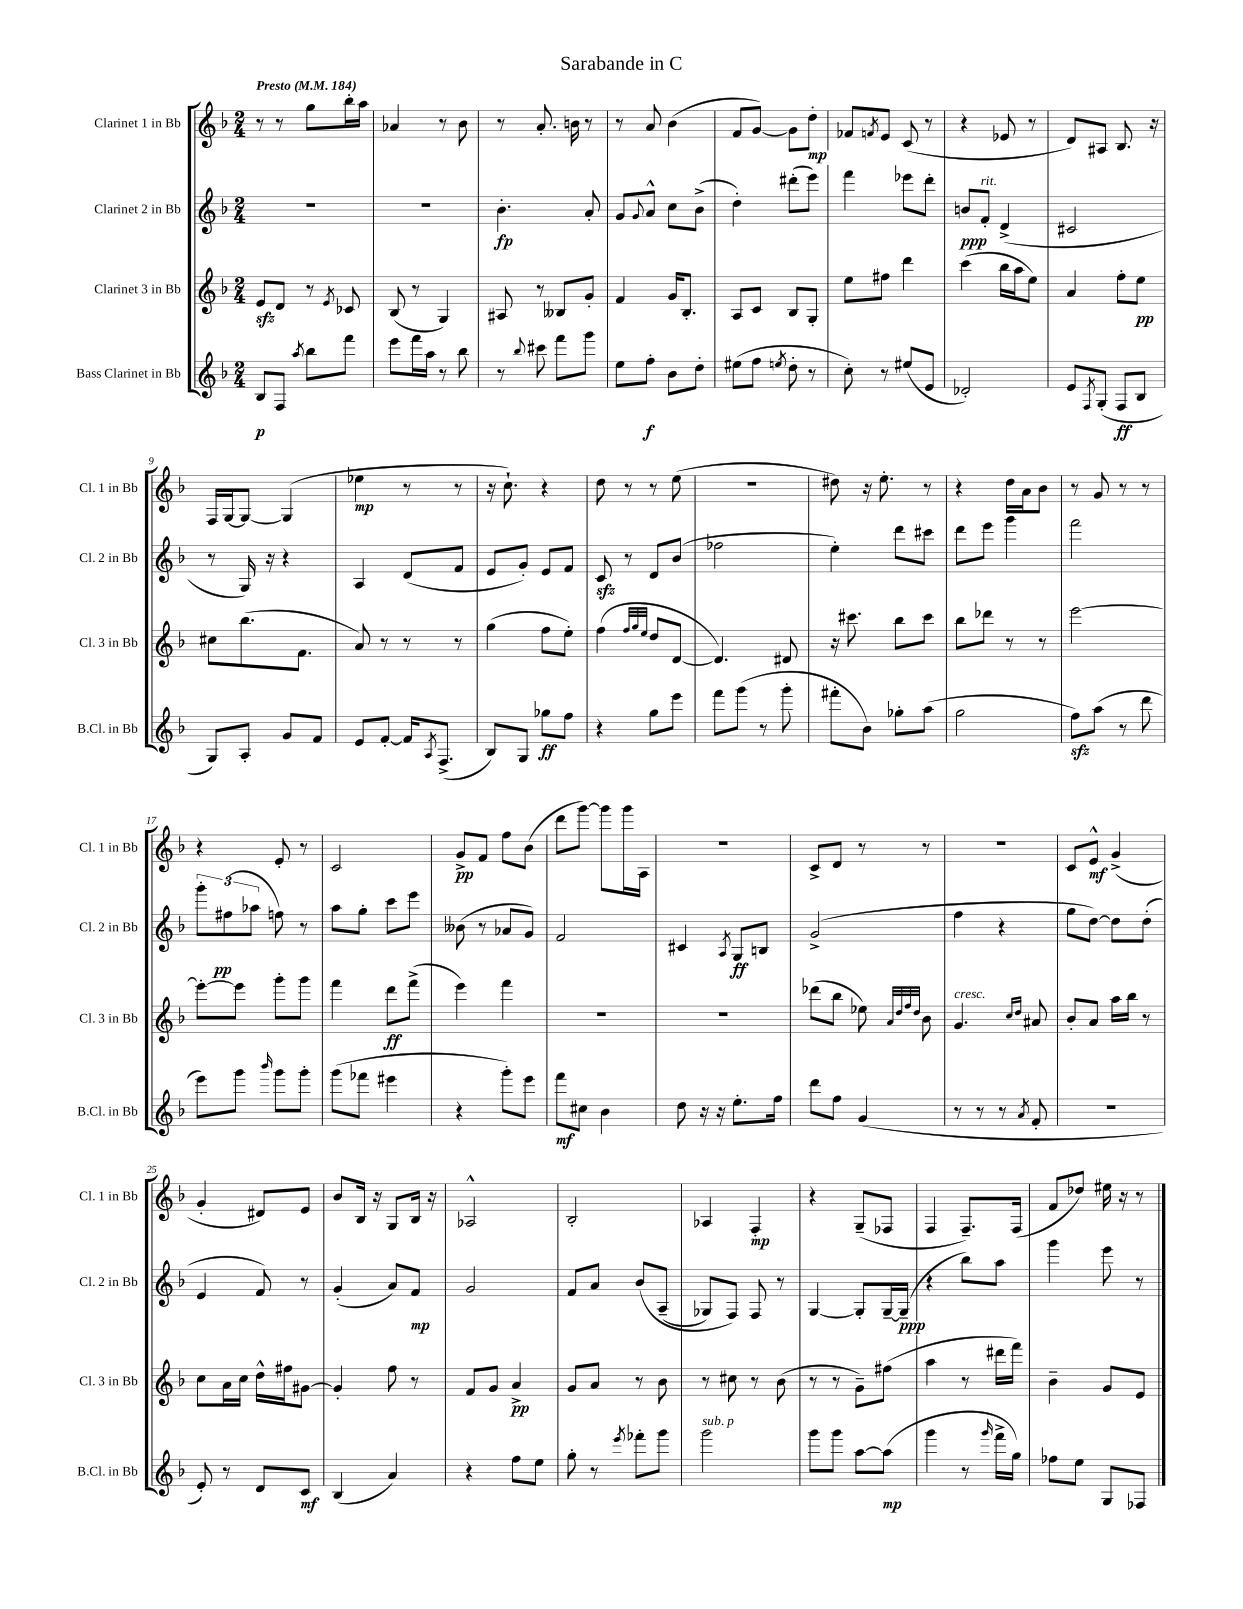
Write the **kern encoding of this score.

**kern	**dynam	**kern	**dynam	**kern	**dynam	**kern	**dynam
*part4	*part4	*part3	*part3	*part2	*part2	*part1	*part1
*staff4	*staff4	*staff3	*staff3	*staff2	*staff2	*staff1	*staff1
*I"Bass Clarinet in Bb	*	*I"Clarinet 3 in Bb	*	*I"Clarinet 2 in Bb	*	*I"Clarinet 1 in Bb	*
*I'B.Cl. in Bb	*	*I'Cl. 3 in Bb	*	*I'Cl. 2 in Bb	*	*I'Cl. 1 in Bb	*
*clefG2	*	*clefG2	*	*clefG2	*	*clefG2	*
*k[b-]	*	*k[b-]	*	*k[b-]	*	*k[b-]	*
*M2/4	*	*M2/4	*	*M2/4	*	*M2/4	*
*MM184	*	*MM184	*	*MM184	*	*MM184	*
=1	=1	=1	=1	=1	=1	=1	=1
!	!	!	!	!	!	!LO:TX:a:B:t=Presto	!
8B-/L	p	8ezz/L	.	2r	.	8r	.
8F/J	.	8d/J	.	.	.	8r	.
8qaa/	.	.	.	.	.	.	.
8bb-\L	.	8r	.	.	.	8gg\L	.
.	.	8qe/	.	.	.	.	.
8fff\J	.	8c-X/	.	.	.	16bb-'\L	.
.	.	.	.	.	.	16aa\JJ	.
=2	=2	=2	=2	=2	=2	=2	=2
8eee\L	.	(8B-/	.	2r	.	4a-X/	.
16fff\L	.	8r	.	.	.	.	.
16aa\JJ	.	.	.	.	.	.	.
8r	.	4G/)	.	.	.	8r	.
8bb-\	.	.	.	.	.	8b-\	.
=3	=3	=3	=3	=3	=3	=3	=3
8r	.	8A#X/	.	4.b-'\	fp	8r	.
8qqbb-/	.	.	.	.	.	.	.
8ccc#X\	.	8r	.	.	.	8.a'/	.
8fff\L	.	8B--X/L	.	.	.	.	.
.	.	.	.	.	.	16bn\	.
8ggg\J	.	8g'/J	.	8a'/	.	8r	.
=4	=4	=4	=4	=4	=4	=4	=4
8ee\L	.	4f/	.	8g/L	.	8r	.
.	.	.	.	8qqg/	.	.	.
8ff'\J	f	.	.	8a^^/J	.	8a/	.
8b-\L	.	16g/KL	.	8cc\L	.	(4b-\	.
.	.	8.B-'/J	.	.	.	.	.
8dd'\J	.	.	.	(8b-^\J	.	.	.
=5	=5	=5	=5	=5	=5	=5	=5
(8ee#X\L	.	8A/L	.	4dd'\)	.	8f/L	.
8ff\J	.	8c/J	.	.	.	[8g/J)	.
8qeen/	.	.	.	.	.	.	.
8dd'\	.	8B-/L	.	(8ddd#X'\L	.	8g\L]	.
8r	.	8G'/J	.	8eee\J)	.	8dd'\J	mp
=6	=6	=6	=6	=6	=6	=6	=6
8cc'\)	.	8ee\L	.	4fff\	.	8f-X/L	.
.	.	.	.	.	.	8qfn/	.
8r	.	8ff#X\J	.	.	.	8e/J	.
(8ee#X/L	.	4ddd\	.	8eee-X\L	.	(8c/	.
8e/J	.	.	.	8ddd'\J	.	8r	.
=7	=7	=7	=7	=7	=7	=7	=7
2d-X'/)	.	(4ccc\	.	8bn/L	ppp	4r	.
!	!	!	!	!LO:TX:a:i:t=rit.	!	!	!
.	.	.	.	8f'/J	.	.	.
.	.	16bb-\LL	.	(4d^/	.	8e-X/	.
.	.	16aa\J	.	.	.	.	.
.	.	8ee\J)	.	.	.	8r	.
=8	=8	=8	=8	=8	=8	=8	=8
8e/L	.	4a/	.	2c#X/	.	8d/L)	.
8qF/	.	.	.	.	.	.	.
(8G'/J	.	.	.	.	.	8A#X/J	.
8F/L	ff	8ff'\L	.	.	.	8.B-/	.
8B-/J	.	8ee\J	pp	.	.	.	.
.	.	.	.	.	.	16r	.
!!LO:LB:g=z
=9	=9	=9	=9	=9	=9	=9	=9
8G/L)	.	8cc#X\L	.	8r	.	16F/LL	.
.	.	.	.	.	.	[16G/J	.
8A'/J	.	(8.bb-\	.	16G/)	.	8G/J_	.
.	.	.	.	16r	.	.	.
8g/L	.	.	.	4r	.	(4G/]	.
.	.	8.f\J	.	.	.	.	.
8f/J	.	.	.	.	.	.	.
=10	=10	=10	=10	=10	=10	=10	=10
8e/L	.	8a/)	.	4A/	.	4ee-X\	mp
[8f'/J	.	8r	.	.	.	.	.
16f/KL]	.	8r	.	(8d/L	.	8r	.
8qA/	.	.	.	.	.	.	.
(8.F^/J	.	.	.	.	.	.	.
.	.	8r	.	8f/J	.	8r	.
=11	=11	=11	=11	=11	=11	=11	=11
8B-/L)	.	(4gg\	.	8e/L	.	16r	.
.	.	.	.	.	.	8.cc`\)	.
8G/J	.	.	.	8g'/J)	.	.	.
8gg-X\L	ff	8ff\L	.	8e/L	.	4r	.
8ff\J	.	8ee'\J)	.	8f/J	.	.	.
=12	=12	=12	=12	=12	=12	=12	=12
4r	.	(4ff\	.	8czz/	.	8dd\	.
.	.	.	.	8r	.	8r	.
.	.	32qqff/LLL	.	.	.	.	.
.	.	32qqgg/	.	.	.	.	.
.	.	32qqee/JJJ	.	.	.	.	.
8gg\L	.	8dd/L	.	8d/L	.	8r	.
8eee\J	.	[8d/J	.	(8b-/J	.	(8ee\	.
=13	=13	=13	=13	=13	=13	=13	=13
8fff\L	.	4.d/])	.	2ff-X\	.	2r	.
(8ggg\J	.	.	.	.	.	.	.
8r	.	.	.	.	.	.	.
8ggg'\	.	8d#X/	.	.	.	.	.
=14	=14	=14	=14	=14	=14	=14	=14
8fff#X'\L	.	16r	.	4ee'\)	.	8dd#X\)	.
.	.	8.ccc#X\	.	.	.	.	.
8b-\J)	.	.	.	.	.	16r	.
.	.	.	.	.	.	8.ee'\	.
8gg-X'\L	.	8bb-\L	.	8ddd\L	.	.	.
(8aa\J	.	8ccc#\J	.	8ccc#X\J	.	8r	.
=15	=15	=15	=15	=15	=15	=15	=15
2gg\	.	8bb-\L	.	8ddd\L	.	4r	.
.	.	8ddd-X\J	.	8eee\J	.	.	.
.	.	8r	.	4ggg\	.	16dd\LL	.
.	.	.	.	.	.	16a\J	.
.	.	8r	.	.	.	8b-\J	.
=16	=16	=16	=16	=16	=16	=16	=16
8ffzz\L)	.	[2eee\	.	2fff\	.	8r	.
(8aa\J	.	.	.	.	.	8g/	.
8r	.	.	.	.	.	8r	.
8ddd\	.	.	.	.	.	8r	.
!!LO:LB:g=z
=17	=17	=17	=17	=17	=17	=17	=17
8eee\L)	.	8eee'\L_	.	12ggg'\L	.	4r	.
.	.	.	.	(12ff#X\	pp	.	.
8ggg\J	.	8eee\J]	.	.	.	.	.
.	.	.	.	12aa-X\J	.	.	.
16qqbbb-/	.	.	.	.	.	.	.
8ggg\L	.	8ggg'\L	.	8ffn\)	.	8e'/	.
8ggg'\J	.	8ggg\J	.	8r	.	8r	.
=18	=18	=18	=18	=18	=18	=18	=18
(8ggg\L	.	4fff\	.	8aa\L	.	2c/	.
8fff-X\J	.	.	.	8gg'\J	.	.	.
4eee#X\	.	8ddd\L	ff	8ccc\L	.	.	.
.	.	(8fff^\J	.	8eee\J	.	.	.
=19	=19	=19	=19	=19	=19	=19	=19
4r	.	4eee\)	.	(8b--X\	.	8g^/L	pp
.	.	.	.	8r	.	8f/J	.
8ggg'\L)	.	4fff\	.	8a-X/L	.	8ff\L	.
8eee\J	.	.	.	8g/J)	.	(8b-\J	.
=20	=20	=20	=20	=20	=20	=20	=20
8fff\L	mf	2r	.	2f/	.	8ddd\L	.
8cc#X\J	.	.	.	.	.	[8ggg\J)	.
4b-\	.	.	.	.	.	8ggg\L]	.
.	.	.	.	.	.	16ggg\L	.
.	.	.	.	.	.	16A\JJ	.
=21	=21	=21	=21	=21	=21	=21	=21
8dd\	.	2r	.	4c#X/	.	2r	.
16r	.	.	.	.	.	.	.
16r	.	.	.	.	.	.	.
.	.	.	.	8qA/	.	.	.
8.ee'\L	.	.	.	8G/L	ff	.	.
.	.	.	.	8Bn/J	.	.	.
16ff\Jk	.	.	.	.	.	.	.
=22	=22	=22	=22	=22	=22	=22	=22
8ddd\L	.	(8ddd-X\L	.	(2g^/	.	8c^/L	.
8ff\J	.	8bb-\J	.	.	.	8d/J	.
(4g/	.	8ee-X\)	.	.	.	8r	.
.	.	32qqa/LLL	.	.	.	.	.
.	.	32qqdd/	.	.	.	.	.
.	.	32qqff/	.	.	.	.	.
.	.	32qqdd/JJJ	.	.	.	.	.
.	.	8b-\	.	.	.	8r	.
=23	=23	=23	=23	=23	=23	=23	=23
!	!	!LO:TX:a:i:t=cresc.	!	!	!	!	!
8r	.	4.g/	.	4ff\	.	2r	.
8r	.	.	.	.	.	.	.
8r	.	.	.	4r	.	.	.
.	.	16qqcc/LL	.	.	.	.	.
8qa/	.	16qqdd/JJ	.	.	.	.	.
8f'/	.	8a#X/	.	.	.	.	.
=24	=24	=24	=24	=24	=24	=24	=24
2r	.	8b-'/L	.	8gg\L	.	8c/L	.
.	.	8a/J	.	[8dd\J)	.	8e^^/J	mf
.	.	16aa\LL	.	8dd\L]	.	(4g^/	.
.	.	16bb-\JJ	.	.	.	.	.
.	.	8r	.	(8dd'\J	.	.	.
!!LO:LB:g=z
=25	=25	=25	=25	=25	=25	=25	=25
8e'/)	.	8cc\L	.	4e/	.	4g'/	.
8r	.	16a\L	.	.	.	.	.
.	.	16cc\JJ	.	.	.	.	.
8d/L	.	16dd^^\LL	.	8f/)	.	8d#X/L)	.
.	.	16ff#X\J	.	.	.	.	.
8c/J	mf	[8g#X\J	.	8r	.	8e/J	.
=26	=26	=26	=26	=26	=26	=26	=26
(4B-/	.	4g#'/]	.	(4g'/	.	8b-/L	.
.	.	.	.	.	.	16B-/Jk	.
.	.	.	.	.	.	16r	.
4a/)	.	8ff\	.	8a/L)	.	8G/L	.
.	.	8r	.	8f/J	mp	16B-/Jk	.
.	.	.	.	.	.	16r	.
=27	=27	=27	=27	=27	=27	=27	=27
4r	.	8f/L	.	2g/	.	2A-X^^/	.
.	.	8g/J	.	.	.	.	.
8ff\L	.	4a^/	pp	.	.	.	.
8ee\J	.	.	.	.	.	.	.
=28	=28	=28	=28	=28	=28	=28	=28
8gg'\	.	8g/L	.	8f/L	.	2B-'/	.
8r	.	8a/J	.	8a/J	.	.	.
8qeee/	.	.	.	.	.	.	.
8fff-X'\L	.	8r	.	(8b-/L	.	.	.
8ggg\J	.	8b-\	.	(8A~/J	.	.	.
=29	=29	=29	=29	=29	=29	=29	=29
!LO:TX:a:i:t=sub. p	!	!	!	!	!	!	!
2ggg\	.	8r	.	8G-X/L)	.	4A-X/	.
.	.	8cc#X\	.	8F/J)	.	.	.
.	.	8r	.	8F/	.	4F'/	mp
.	.	(8b-\	.	8r	.	.	.
=30	=30	=30	=30	=30	=30	=30	=30
8ggg\L	.	8r	.	[4G/	.	4r	.
8ggg\J	.	8r	.	.	.	.	.
[8aa\L	.	8g~\L)	.	8G'/L]	.	(8G~/L	.
(8aa\J]	mp	(8ff#X\J	.	[16G~/L	.	8F-X/J	.
.	.	.	.	(16G~/JJ]	ppp	.	.
=31	=31	=31	=31	=31	=31	=31	=31
4ggg\	.	4aa\	.	4r	.	4F/	.
8r	.	8r	.	8bb-\L)	.	8.F~/L)	.
16qqggg/	.	.	.	.	.	.	.
16fff^\LL	.	16ddd#X\LL	.	8aa\J	.	.	.
16gg\JJ)	.	16fff\JJ)	.	.	.	(16F/Jk	.
=32	=32	=32	=32	=32	=32	=32	=32
8ff-X\L	.	4b-~\	.	4ggg\	.	8f/L	.
8ee\J	.	.	.	.	.	8dd-X/J)	.
8G/L	.	8g/L	.	8eee\	.	16ee#X\	.
.	.	.	.	.	.	16r	.
8F-X/J	.	8e/J	.	8r	.	8r	.
==	==	==	==	==	==	==	==
*-	*-	*-	*-	*-	*-	*-	*-
